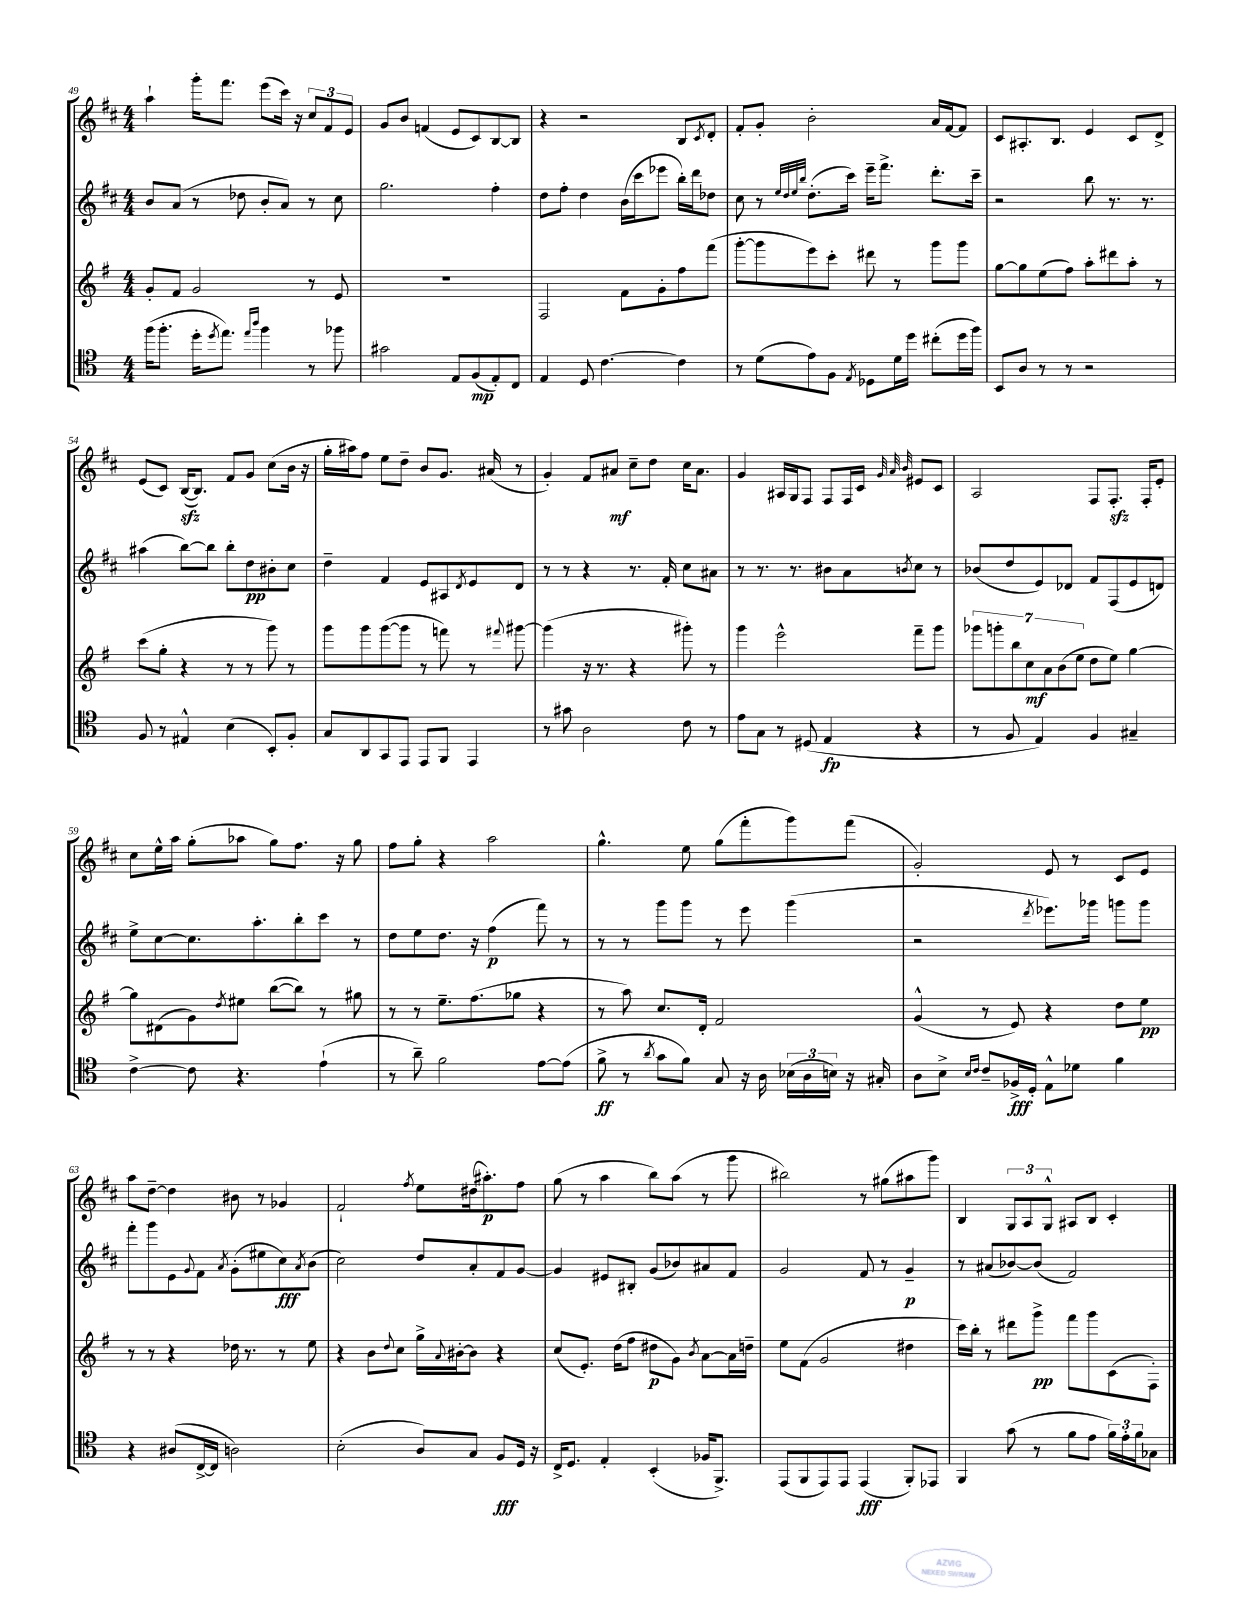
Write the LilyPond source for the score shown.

<<
\new StaffGroup <<
\new Staff = "s0" {
    \clef treble \key d \major \numericTimeSignature \time 4/4
    a''4-! g'''16-. fis'''8. e'''8( cis'''16) r16 \tuplet 3/2 { cis''8 fis'8 e'8 } |
    g'8 b'8 f'4( e'8 cis'8) b8~ b8 |
    r4 r2 b8 \acciaccatura { cis'8 } d'8-. |
    fis'8-. g'8-. b'2-. a'16 fis'16~ fis'8 |
    cis'8 ais8.-. b8. e'4 cis'8 d'8-> |
    e'8( cis'8) b16~\sfz( b8.) fis'8 g'8 cis''8( b'16 r16 |
    g''16-. ais''16) fis''8 e''8 d''8-- b'8 g'8. ais'16( r8 |
    g'4-.) fis'8 ais'8\mf cis''8-- d''8 cis''16 ais'8. |
    g'4 ais16 g16 fis8 fis8 fis16 cis'16 \grace { g'32 a'32 b'32 } eis'8 cis'8 |
    a2 fis8 fis8.-.\sfz fis16-. e'8-. |
    cis''8 e''16-^ a''16 g''8-.( aes''8 g''8) fis''8. r16 g''8 |
    fis''8 g''8-. r4 a''2 |
    g''4.-^ e''8 g''8( fis'''8-. g'''8) fis'''8( |
    g'2-.) e'8 r8 cis'8 e'8 |
    a''8 d''8~-- d''4 bis'8 r8 ges'4 |
    fis'2-! \acciaccatura { fis''8 } e''8 dis''16( ais''8.-.\p) fis''8 |
    g''8( r8 a''4 b''8) a''8( r8 g'''8 |
    bis''2) r8 gis''8( ais''8 g'''8) |
    b4 \tuplet 3/2 { g8 a8 g8-^ } ais8 b8 cis'4-. \bar "|." |
}
\new Staff = "s1" {
    \clef treble \key d \major \numericTimeSignature \time 4/4
    b'8 a'8( r8 des''8 b'8-. a'8) r8 cis''8 |
    g''2. fis''4-. |
    d''8 fis''8-. d''4 b'16( cis'''16 ees'''8 b''16-.) d'''16 des''8 |
    cis''8 r8 \grace { e''32 d''32 e''32 b''32 } d''8.-.( cis'''16) e'''16-- fis'''8.-> d'''8.-. cis'''16-- |
    r2 b''8 r8. r8. |
    ais''4( b''8~) b''8 b''8-. d''8\pp bis'8-. cis''8 |
    d''4-- fis'4 e'8 ais8 \acciaccatura { d'8 } e'8 d'8 |
    r8 r8 r4 r8. fis'16-. cis''8 ais'8 |
    r8 r8. r8. bis'8 a'8 \acciaccatura { b'8 } cis''8 r8 |
    bes'8( d''8 e'8) des'8 fis'8 fis8( e'8 d'8) |
    e''8-> cis''8~ cis''8. a''8.-. b''8-. cis'''8 r8 |
    d''8 e''8 d''8. r16 fis''4\p( fis'''8) r8 |
    r8 r8 g'''8 g'''8 r8 e'''8 g'''4( |
    r2 \acciaccatura { d'''8 } ees'''8.) ges'''16 g'''8 g'''8 |
    fis'''8-. g'''8 e'8 \appoggiatura { g'8 } fis'8 \acciaccatura { a'8 } g'8-.( eis''8 cis''8\fff) \acciaccatura { a'8 } b'8( |
    cis''2) d''8 a'8-. fis'8 g'8~ |
    g'4 eis'8 bis8-. g'8( bes'8) ais'8 fis'8 |
    g'2 fis'8 r8 g'4--\p |
    r8 ais'8( bes'8~) bes'8( fis'2) \bar "|." |
}
\new Staff = "s2" {
    \clef treble \key g \major \numericTimeSignature \time 4/4
    g'8-. fis'8 g'2 r8 e'8 |
    R1 |
    fis2 fis'8 g'8-. fis''8 fis'''8( |
    g'''8~-. g'''8 e'''8) c'''8-. dis'''8 r8 g'''8 g'''8 |
    g''8~ g''8 e''8( fis''8) a''8-. dis'''8 a''8-. r8 |
    c'''8( g''8-. r4 r8 r8 g'''8) r8 |
    g'''8 g'''8 g'''8~( g'''8 r8 f'''8) r8 \appoggiatura { fis'''8 } gis'''8~ |
    gis'''4( r16 r8. r4 gis'''8-.) r8 |
    g'''4 e'''2-^ fis'''8-- g'''8 |
    \tuplet 7/4 { ges'''8 g'''8-. b''8 c''8\mf a'8 b'8( e''8 } d''8 e''8) g''4~ |
    g''8 dis'8( g'8) \acciaccatura { d''8 } eis''8 b''8~( b''8) r8 gis''8 |
    r8 r8 e''8.-- fis''8.( ges''8 r4 |
    r8 a''8) c''8. d'16-. fis'2 |
    g'4-^( r8 e'8) r4 d''8 e''8\pp |
    r8 r8 r4 des''16 r8. r8 e''8 |
    r4 b'8 \appoggiatura { d''8 } c''8 g''16-> \appoggiatura { a'8 } bis'16~-. bis'8 r4 |
    c''8( e'8.-.) d''16( fis''8 dis''8\p g'8) \acciaccatura { b'8 } a'8~ a'16 d''16-- |
    e''8 fis'8( g'2 dis''4 |
    c'''16) b''16-. r8 dis'''8 g'''8->\pp fis'''8 g'''8 c'8( fis8-.) \bar "|." |
}
\new Staff = "s3" {
    \clef tenor \key c \major \numericTimeSignature \time 4/4
    f''16( f''8.-. d''16-. \acciaccatura { d''8 } e''8.) \grace { e''16 a''16 } f''4 r8 fes''8 |
    gis'2 e8 f8\mp( e8-.) c8 |
    e4 d8 c'4.~ c'4 |
    r8 d'8( e'8) f8 \acciaccatura { e8 } des8 d'16 d''16 cis''8-.( d''16 f''16) |
    b,8 a8 r8 r8 r2 |
    f8 r8 eis4-^ b4( b,8-.) f8-. |
    g8 a,8 g,8 e,8 e,8 f,8 e,4 |
    r8 gis'8 a2 c'8 r8 |
    e'8 g8 r8 dis8( e4\fp r4 |
    r8 f8 e4) f4 gis4-- |
    c'4~-> c'8 r4. e'4-!( |
    r8 a'8--) f'2 e'8~ e'8( |
    f'8->\ff r8 \acciaccatura { a'8 } g'8 f'8) g8 r16 a16 \tuplet 3/2 { bes16( a16 b16) } r16 gis16-. |
    a8 b8-> \grace { b16 c'16 } c'8-- fes16->\fff d16-. e8-^ des'8 f'4 |
    r4 ais8( c16~-> c16 a2) |
    b2-.( a8) g8 f8\fff d16 r16 |
    c16-> d8. e4-. b,4-.( fes16 f,8.->) |
    e,8( f,8 e,8) e,8 e,4\fff( f,8-.) ees,8 |
    f,4 g'8( r8 f'8 e'8 \tuplet 3/2 { f'16) e'16-. f'16 } ges8 \bar "|." |
}
>>
>>
\layout { \context { \Score currentBarNumber = #49 } }
